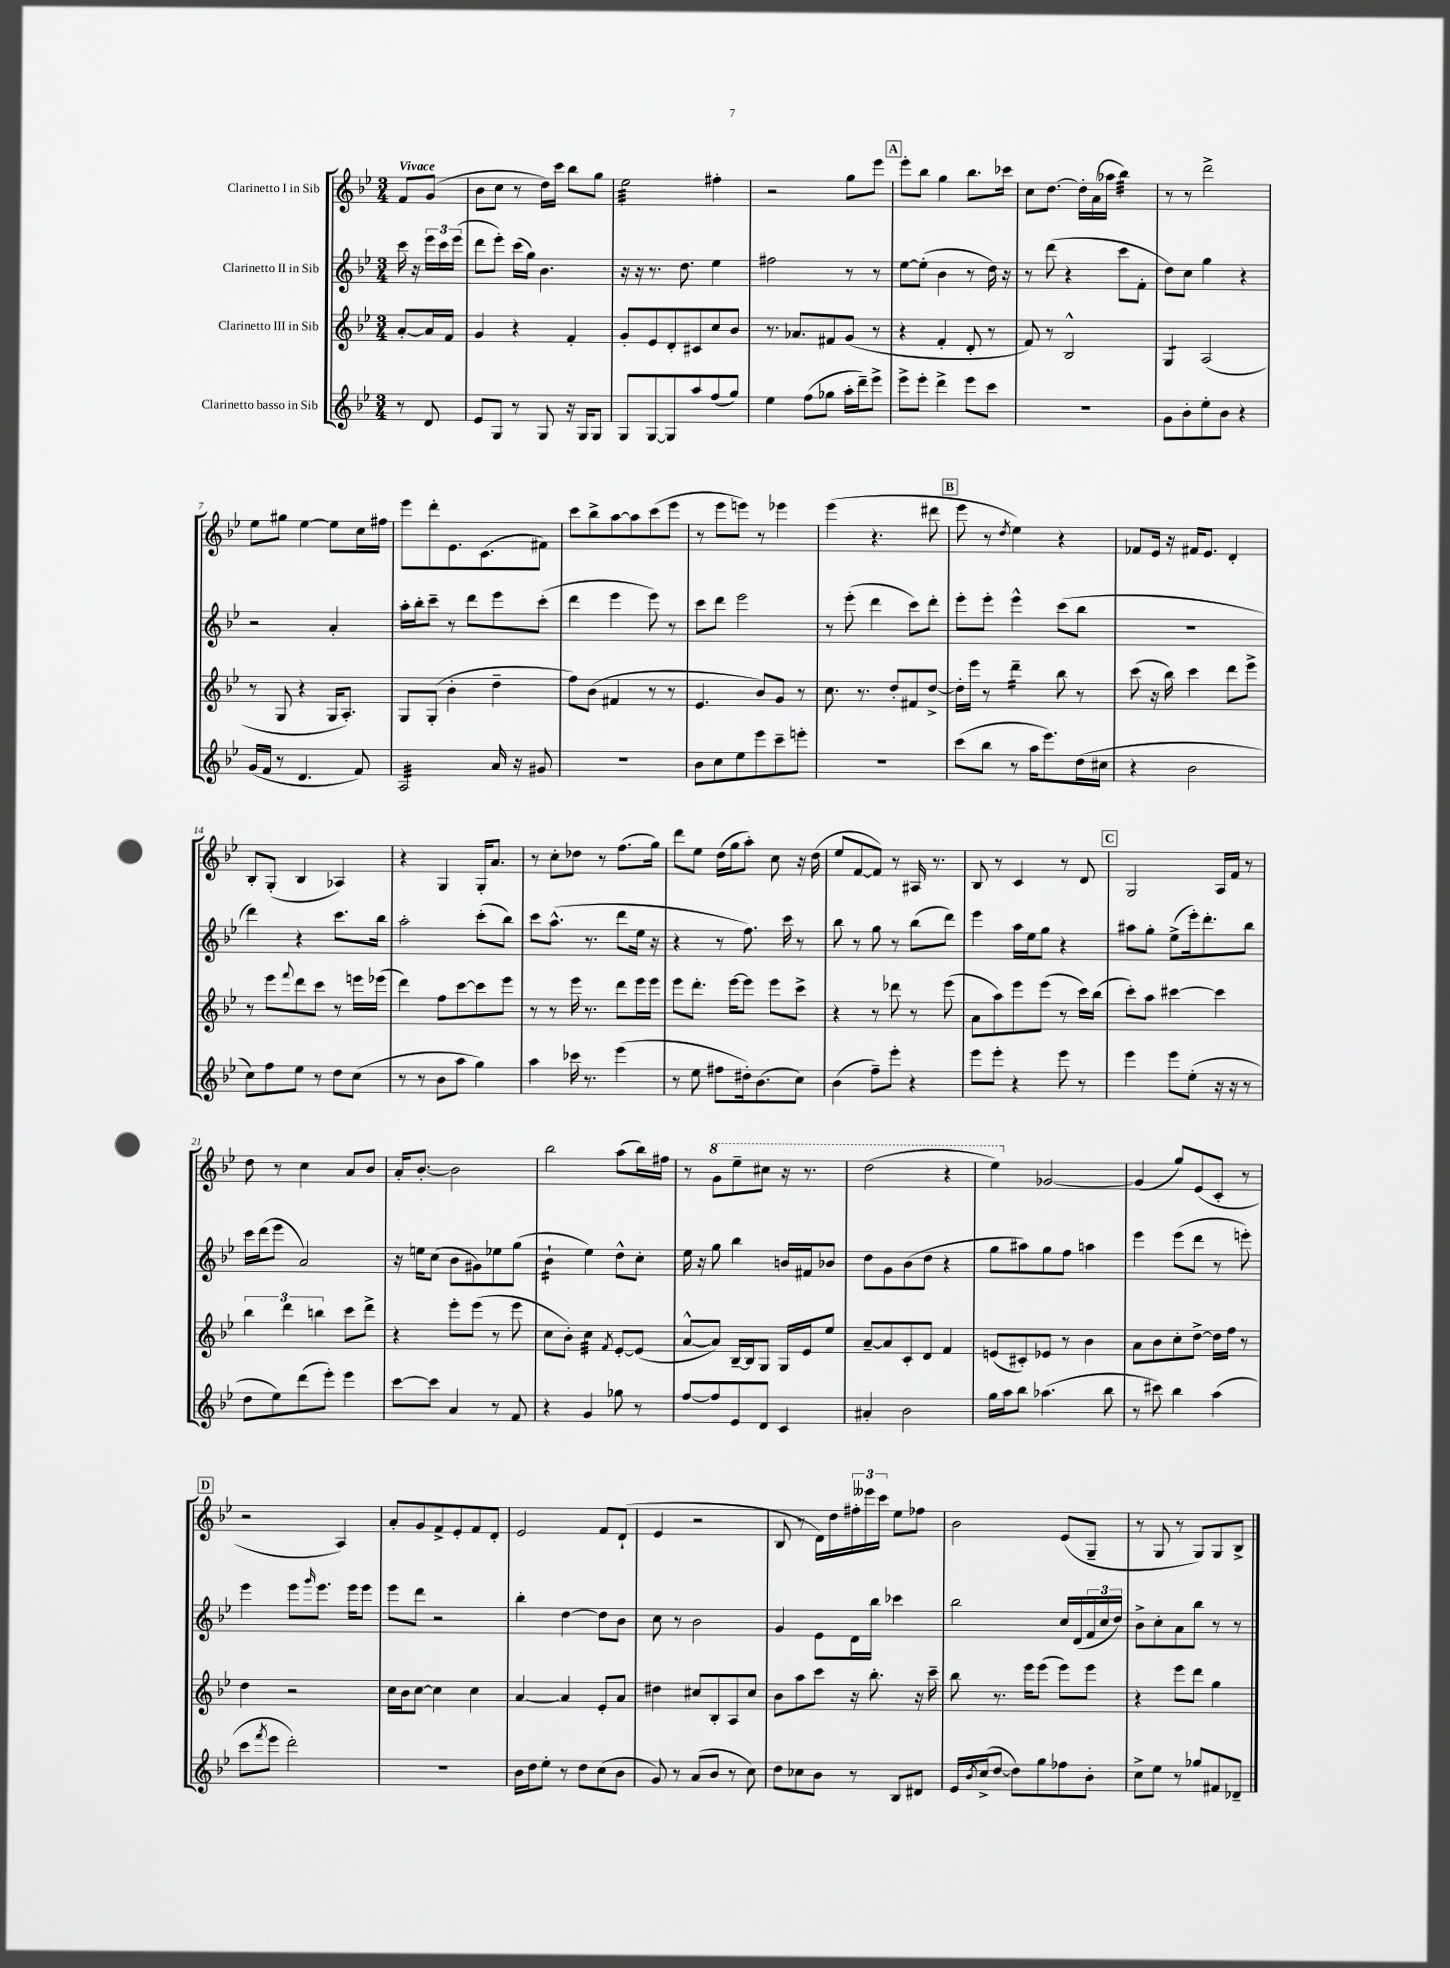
<<
\new StaffGroup <<
\new Staff = "s0" \with { instrumentName = "Clarinetto I in Sib" } {
    \clef treble \key bes \major \numericTimeSignature \time 3/4 \partial 4 \tempo "Vivace"
    f'8 g'8( |
    bes'8 c''8 r8 d''16) c'''16 bes''8 g''8 |
    ees''2:32 fis''4-. |
    r2 g''8 ees'''8 |
    \mark \markup { \box "A" } ees'''8-. bes''8 g''4 bes''8. ces'''16 |
    c''8 d''8.~ d''16-. a'16( aes''16 bes''4:32) |
    r8 r8 d'''2-> |
    ees''8 gis''8 ees''4~ ees''8 c''16 fis''16 |
    ees'''8 d'''8-. ees'8. c'8.( fis'8) |
    c'''8 bes''8-> a''8~ a''8 c'''8( ees'''8 |
    r8 ees'''8 e'''8) r8 ees'''4 |
    ees'''4( r4. dis'''8 |
    \mark \markup { \box "B" } ees'''8 r8 \acciaccatura { d''8 } ees''4) r4 |
    fes'8 ees'16 r16 fis'16 ees'8. d'4-. |
    bes8-. g8-.( bes4 aes4) |
    r4 g4 g16-. a'8. |
    r8 c''8-. des''8 r8 f''8.( g''16) |
    d'''8 ees''8 d''16( g''16 a''8-.) c''8 r16 d''16( |
    ees''8 f'8~ f'8) r8 ais16 r8. |
    bes8 r8 c'4 r8 d'8 |
    \mark \markup { \box "C" } g2 a16 f'16 r8 |
    d''8 r8 c''4 a'8 bes'8 |
    a'16-. bes'8.~-. bes'2 |
    bes''2 a''8( bes''16) fis''16 |
    r8 \ottava #1 g''8 ees'''8-- cis'''8 r16 r8. |
    d'''2( r4 |
    ees'''4) \ottava #0 ges'2~ |
    ges'4( g''8) ees'8( c'8-. r8 |
    \mark \markup { \box "D" } r2 a4) |
    a'8-. g'8 f'8-> ees'8-. f'8 d'8-. |
    ees'2 f'8 d'8-!( |
    ees'4 r2 |
    bes8 r8 d'16) d''16 \tuplet 3/2 { fis''16-. eeses'''16 c'''16 } ees''8 fes''8 |
    bes'2 ees'8( g8-- |
    r8 g8 r8 g8) g8 bes8-> \bar "|." |
}
\new Staff = "s1" \with { instrumentName = "Clarinetto II in Sib" } {
    \clef treble \key bes \major \numericTimeSignature \time 3/4 \partial 4
    c'''16 r16 \tuplet 3/2 { ees'''16 c'''16 ees'''16( } |
    d'''8 ees'''8-.) c'''16( g''16) bes'4. |
    r16 r16 r8. d''8. ees''4 |
    fis''2 r8 r8 |
    \mark \markup { \box "A" } ees''8~ ees''8-.( bes'4 r8 d''16) r16 |
    r8 d'''8( r4 c'''8 f'8-. |
    d''8) c''8 g''4 r4 |
    r2 a'4-. |
    a''16-. bes''16-. c'''8-- r8 d'''8 ees'''8 c'''8-.( |
    d'''4 ees'''4 ees'''8) r8 |
    c'''8 d'''8 ees'''2 |
    r8 ees'''8-.( d'''4 c'''8) d'''8-. |
    \mark \markup { \box "B" } ees'''8-. ees'''8-. ees'''4-^ c'''8( bes''8 |
    R2. |
    d'''4) r4 c'''8. bes''16 |
    a''2-. c'''8-.( bes''8) |
    c'''8 a''8.-^( r8. d'''8 ees''16 r16 |
    r4 r8 f''8.) c'''16 r8 |
    bes''8 r8 g''8 r8 bes''8( d'''8) |
    ees'''4 a''16 ees''16 g''8 r4 |
    \mark \markup { \box "C" } ais''8 g''8-. ees''8->( ees'''16-.) d'''8.-. bes''8 |
    c'''16 d'''16( ees'''8 a'2) |
    r16 e''16 c''8( bes'8 gis'8) ees''8 g''8( |
    bes'4:16-! ees''4) d''8-^ c''8-. |
    ees''16 r16 g''8 bes''4 b'16 fis'16 bes'8 |
    d''8 g'8 bes'8( d''8 r4 |
    g''8 ais''8) g''8 f''8 a''4 |
    ees'''4 ees'''8( d'''8 r8 e'''8-.) |
    \mark \markup { \box "D" } ees'''4 ees'''8 \grace { g'''16 } ees'''8. ees'''16 ees'''8 |
    ees'''8 d'''8 r2 |
    bes''4-. d''4~ d''8 bes'8 |
    c''8 r8 bes'2 |
    g'4 ees'8 d'16 bes''16 ces'''4 |
    bes''2 c''16 d'16( \tuplet 3/2 { f'16 c''16 d''16) } |
    bes'8-> c''8-. a'8 bes''8 r8 r8 \bar "|." |
}
\new Staff = "s2" \with { instrumentName = "Clarinetto III in Sib" } {
    \clef treble \key bes \major \numericTimeSignature \time 3/4 \partial 4
    a'8~-. a'16 f'16 |
    g'4 r4 f'4-. |
    g'8-. ees'8 d'8-. cis'8 c''8 bes'8 |
    r8. aes'8. fis'8 g'8( r8 |
    \mark \markup { \box "A" } r4 f'4-. d'8-. r8 |
    f'8) r8 bes2-^ |
    g4:8 a2( |
    r8 g8 r4 g16 a8.-.) |
    g8 g8-.( bes'4-. d''4-- |
    f''8) bes'8( fis'4 r8 r8 |
    ees'4. bes'8) g'8 r8 |
    c''8. r8. d''8-. fis'8 d''8~-> |
    \mark \markup { \box "B" } d''16-. ees'''16 r8 d'''4:16-- bes''8 r8 |
    c'''8( r16 bes''16) c'''4 d'''8 ees'''8-> |
    r8 ees'''8 \appoggiatura { f'''8 } d'''8 c'''8 r8 e'''16 ees'''16( |
    d'''4) f''8 c'''8~ c'''8 ees'''8 |
    r8 r8 ees'''16 r8. d'''8 ees'''16 ees'''16 |
    ees'''8 d'''8.-. ees'''16~ ees'''8 ees'''8 c'''8-> |
    r4 r8 des'''8 r8 ees'''8( |
    a'8 a''8) ees'''8 ees'''8( r8 c'''16) bes''16( |
    \mark \markup { \box "C" } c'''8-.) a''8 cis'''4~ cis'''4 |
    \tuplet 3/2 { bes''4 d'''4 b''4 } c'''8 d'''8-> |
    r4 ees'''8-. ees'''8( r8 ees'''8 |
    c''8 bes'8-.) c''4:32 \acciaccatura { f'8 } ees'8~-. ees'8( |
    a'8~-^ a'8) bes16~-- bes16 g8 g16 ees'16 ees''8 |
    a'8~-- a'8 c'8-. d'8 f'4 |
    e'8( cis'8-.) ees'8 r8 bes'4 |
    a'8 bes'8 c''8-. d''8~-> d''16 f''16 r8 |
    \mark \markup { \box "D" } d''4 r2 |
    c''16 bes'16 c''8~ c''4 c''4 |
    a'4~ a'4 ees'8-. a'8 |
    dis''4 cis''8 bes8-. a8 cis''8 |
    bes'8 a''8 c'''8 r16 bes''8.-. r16 c'''16-- |
    bes''8 r8. ees'''16 ees'''8( ees'''8) ees'''8 |
    r4 ees'''8 d'''8 g''4 \bar "|." |
}
\new Staff = "s3" \with { instrumentName = "Clarinetto basso in Sib" } {
    \clef treble \key bes \major \numericTimeSignature \time 3/4 \partial 4
    r8 d'8 |
    ees'8 g8 r8 g8 r16 g16 g8 |
    g8 g8~ g8 a''8 f''8( g''8) |
    ees''4 f''8( ges''8 a''16-. d'''16--) ees'''8-> |
    \mark \markup { \box "A" } ees'''8-> ees'''8-. d'''4-> ees'''8 c'''8 |
    R2. |
    g'8 bes'8-. ees''8-. bes'8 r4 |
    g'16( f'16 r8 d'4. f'8) |
    a2:32 a'16 r16 gis'8 |
    R2. |
    bes'8 c''8 ees''8 ees'''8 c'''8-- e'''8-. |
    R2. |
    \mark \markup { \box "B" } c'''8( bes''8 r8 a''16 ees'''8.) d''16( cis''16 |
    r4 bes'2 |
    c''8) f''8 ees''8 r8 d''8 c''8( |
    r8 r8 bes'8 a''8 g''4) |
    a''4 ces'''16 r8. ees'''4( |
    r8 ees''8 fis''8 dis''16-.) bes'8.( c''8) |
    bes'4( f''8--) ees'''8-. r4 |
    ees'''8 ees'''8-. r4 ees'''8 r8 |
    \mark \markup { \box "C" } ees'''4 ees'''8 ees''8-.( r16 r16 r8 |
    d''8 ees''8) d'''8( ees'''8-.) ees'''4 |
    c'''8~ c'''8 a'4 r8 f'8 |
    r4 g'4 ges''8 r8 |
    f''8~ f''8 ees'8 d'8 c'4 |
    ais'4-. bes'2 |
    g''16 a''16 bes''8 aes''4.( bes''8 |
    r8 cis'''8) bes''4 a''4( |
    \mark \markup { \box "D" } c'''8 \acciaccatura { f'''8 } ees'''8 d'''2-.) |
    R2. |
    bes'16 d''16 ees''8-. r8 d''8 c''8( bes'8 |
    g'8) r8 a'8( bes'8 r8 c''8) |
    d''8 ces''8 bes'8 r8 bes8 dis'8 |
    ees'16 \acciaccatura { bes'8 } c''16->( d''8~ d''8) g''8 fes''8 bes'8-. |
    c''8-> ees''8 r8 ges''8 fis'8 des'8-- \bar "|." |
}
>>
>>
